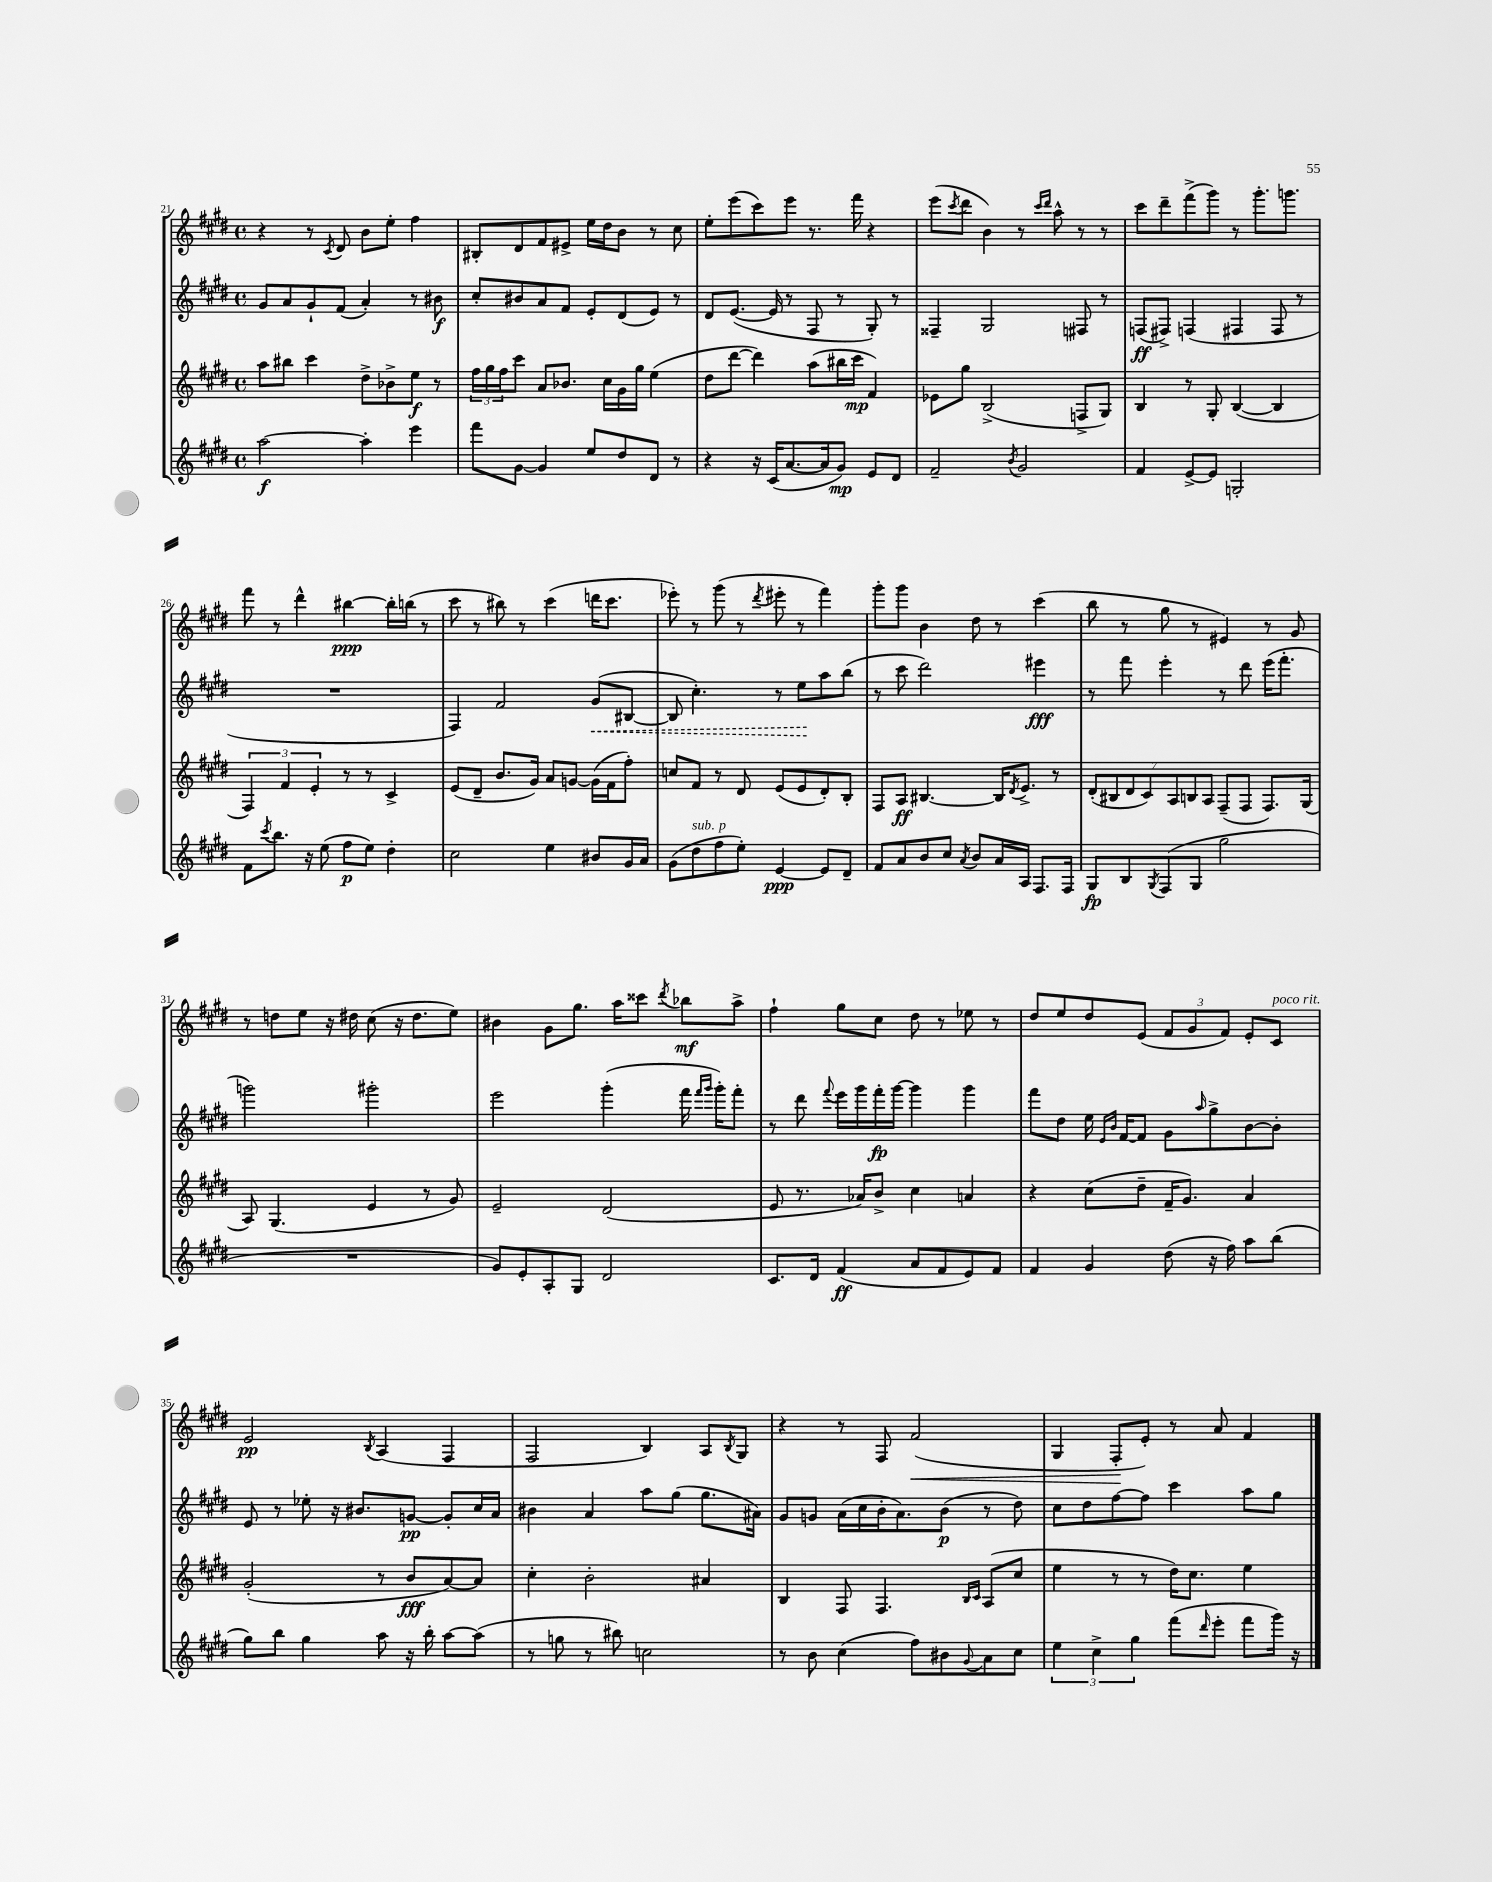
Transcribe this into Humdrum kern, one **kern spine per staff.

**kern	**dynam	**kern	**dynam	**kern	**dynam	**kern	**dynam
*part4	*part4	*part3	*part3	*part2	*part2	*part1	*part1
*staff4	*staff4	*staff3	*staff3	*staff2	*staff2	*staff1	*staff1
*clefG2	*	*clefG2	*	*clefG2	*	*clefG2	*
*k[f#c#g#d#]	*	*k[f#c#g#d#]	*	*k[f#c#g#d#]	*	*k[f#c#g#d#]	*
*M4/4	*	*M4/4	*	*M4/4	*	*M4/4	*
*met(c)	*	*met(c)	*	*met(c)	*	*met(c)	*
=21	=21	=21	=21	=21	=21	=21	=21
[2aa\	f	8aa\L	.	8g#/L	.	4r	.
.	.	8bb#X\J	.	8a/	.	.	.
.	.	4ccc#\	.	8g#`/	.	8r	.
.	.	.	.	.	.	8qc#/	.
.	.	.	.	(8f#/J	.	8d#/	.
4aa'\]	.	8dd#^\L	.	4a'/)	.	8b\L	.
.	.	8b-X^\	.	.	.	8ee'\J	.
4eee\	.	8ee\J	f	8r	.	4ff#\	.
.	.	8r	.	8b#X\	f	.	.
=22	=22	=22	=22	=22	=22	=22	=22
8fff#\L	.	24ff#\LL	.	8cc#'/L	.	8B#X'/L	.
.	.	24gg#\	.	.	.	.	.
.	.	24ff#\J	.	.	.	.	.
[8g#\J	.	8ccc#\J	.	8b#X/	.	8d#/	.
4g#/]	.	8a/L	.	8a/	.	8f#/	.
.	.	8.b-X/J	.	8f#/J	.	8e#X^/J	.
8ee/L	.	.	.	8e'/L	.	16ee\LL	.
.	.	16cc#\LL	.	.	.	16dd#\J	.
8dd#/	.	16g#\	.	(8d#/	.	8b\J	.
.	.	16gg#\JJ	.	.	.	.	.
8d#/J	.	(4ee\	.	8e/J)	.	8r	.
8r	.	.	.	8r	.	8cc#\	.
=23	=23	=23	=23	=23	=23	=23	=23
4r	.	8dd#\L	.	8d#/L	.	8ee'\L	.
.	.	[8ddd#\J	.	([8.e/J	.	(8eee\	.
16r	.	4ddd#\])	.	.	.	8ccc#\)	.
(16c#/KL	.	.	.	16e/]	.	.	.
[8.a/	.	.	.	8r	.	8eee\J	.
.	.	(8aa\L	.	8F#/	.	8.r	.
16a/k]	.	.	.	.	.	.	.
8g#/J)	mp	16bb#X\L	.	8r	.	.	.
.	.	16ccc#\JJ	mp	.	.	16fff#\	.
8e/L	.	4f#/)	.	8G#'/)	.	4r	.
8d#/J	.	.	.	8r	.	.	.
=24	=24	=24	=24	=24	=24	=24	=24
2f#~/	.	8e-X\L	.	4F##X~/	.	(8eee\L	.
.	.	.	.	.	.	8qccc#/	.
.	.	8gg#\J	.	.	.	8ddd#\J	.
.	.	(2B^/	.	2G#/	.	4b\)	.
8qb/	.	.	.	.	.	.	.
2g#/	.	.	.	.	.	8r	.
.	.	.	.	.	.	16qqccc#/LL	.
.	.	.	.	.	.	16qqddd#/JJ	.
.	.	.	.	.	.	8aa^^\	.
.	.	8Fn^/L	.	8F#X/	.	8r	.
.	.	8G#/J)	.	8r	.	8r	.
=25	=25	=25	=25	=25	=25	=25	=25
4f#/	.	4B/	.	(8Fn/L	ff	8ccc#\L	.
.	.	.	.	8F#X^/J)	.	8ddd#~\	.
[8e^/L	.	8r	.	(4Fn/	.	(8fff#^\	.
8e/J]	.	8G#'/	.	.	.	8ggg#\J)	.
2Gn'/	.	([4B/	.	4F#X/	.	8r	.
.	.	.	.	.	.	8.ggg#'\L	.
.	.	4B/]	.	8F#/	.	.	.
.	.	.	.	.	.	8.gggn\J	.
.	.	.	.	8r	.	.	.
!!LO:LB:g=z
=26	=26	=26	=26	=26	=26	=26	=26
8f#\L	.	6F#/)	.	1r	.	8fff#\	.
8qccc#/	.	.	.	.	.	.	.
8.bb\J	.	.	.	.	.	8r	.
.	.	6f#/	.	.	.	.	.
.	.	.	.	.	.	4ddd#^^\	.
16r	.	.	.	.	.	.	.
.	.	6e'/	.	.	.	.	.
(8ee\	.	.	.	.	.	.	.
8ff#\L	p	8r	.	.	.	[4bb#X\	ppp
8ee\J)	.	8r	.	.	.	.	.
4dd#'\	.	4c#^/	.	.	.	16bb#'\LL]	.
.	.	.	.	.	.	(16bbn\JJ	.
.	.	.	.	.	.	8r	.
=27	=27	=27	=27	=27	=27	=27	=27
2cc#\	.	(8e/L	.	4F#/)	.	8ccc#\	.
.	.	8d#~/J	.	.	.	8r	.
.	.	8.b/L	.	2f#/	.	8bb#X\)	.
.	.	.	.	.	.	8r	.
.	.	16g#/Jk)	.	.	.	.	.
4ee\	.	8a/L	.	.	.	(4ccc#\	.
.	.	[8gn/J	.	.	.	.	.
!	!	!	!	!	!LO:HP:b	!	!
8b#X/L	.	(16g\LL]	.	(8g#/L	<	16dddn\KL	.
.	.	16f#\J	.	.	.	8.ccc#\J	.
16g#/L	.	8ff#'\J)	.	[8B#X/J	.	.	.
16a/JJ	.	.	.	.	.	.	.
=28	=28	=28	=28	=28	=28	=28	=28
(8g#\L	.	8ccn/L	.	8B#/]	.	8eee-X'\)	.
!LO:TX:a:i:t=sub. p	!	!	!	!	!	!	!
8dd#\	.	8f#/J	.	4.cc#'\)	.	8r	.
8ff#\	.	8r	.	.	.	(8ggg#\	.
8ee'\J)	.	8d#/	.	.	.	8r	.
.	.	.	.	.	.	8qddd#/	.
[4e/	ppp	(8e/L	.	8r	.	8eee#X'\	.
.	.	8e/	.	8ee\L	.	8r	.
8e/L]	.	8d#'/)	.	8aa\	[	4fff#\)	.
8d#~/J	.	8B'/J	.	(8bb\J	.	.	.
=29	=29	=29	=29	=29	=29	=29	=29
8f#/L	.	8F#/L	.	8r	.	8ggg#'\L	.
8a/	.	8A/J	ff	8ccc#\	.	8ggg#\J	.
8b/	.	[4.B#X/	.	2ddd#\)	.	4b\	.
8cc#/J	.	.	.	.	.	.	.
8qa/	.	.	.	.	.	.	.
8b/L	.	.	.	.	.	8dd#\	.
16a/L	.	16B#/KL]	.	.	.	8r	.
.	.	8qd#/	.	.	.	.	.
16A/JJ	.	8.e^/J	.	.	.	.	.
8.F#/L	.	.	.	4eee#X\	fff	(4ccc#\	.
.	.	8r	.	.	.	.	.
16F#/Jk	.	.	.	.	.	.	.
=30	=30	=30	=30	=30	=30	=30	=30
8G#/L	fp	(14d#'/L	.	8r	.	8bb\	.
.	.	14B#X/	.	.	.	.	.
8B/	.	.	.	8fff#\	.	8r	.
.	.	14d#/	.	.	.	.	.
.	.	14c#/)	.	.	.	.	.
8qG#/	.	.	.	.	.	.	.
(8F#/	.	.	.	4eee'\	.	8gg#\	.
.	.	14A/	.	.	.	.	.
.	.	14Bn/	.	.	.	.	.
8G#/J	.	.	.	.	.	8r	.
.	.	14A/J	.	.	.	.	.
2gg#\	.	(8F#~/L	.	8r	.	4e#X/)	.
.	.	8F#/J	.	8ddd#\	.	.	.
.	.	8.F#/L)	.	(16eee\KL	.	8r	.
.	.	.	.	8.fff#'\J	.	.	.
.	.	.	.	.	.	8g#/	.
.	.	(16G#/Jk	.	.	.	.	.
!!LO:LB:g=z
=31	=31	=31	=31	=31	=31	=31	=31
1r	.	8A/)	.	2gggn\)	.	8r	.
.	.	(4.G#/	.	.	.	8ddn\L	.
.	.	.	.	.	.	8ee\J	.
.	.	.	.	.	.	16r	.
.	.	.	.	.	.	16dd#X\	.
.	.	4e/	.	2ggg#X'\	.	(8cc#\	.
.	.	.	.	.	.	16r	.
.	.	.	.	.	.	8.dd#\L	.
.	.	8r	.	.	.	.	.
.	.	8g#/)	.	.	.	8ee\J)	.
=32	=32	=32	=32	=32	=32	=32	=32
8g#/L)	.	2e~/	.	2eee\	.	4b#X\	.
8e'/	.	.	.	.	.	.	.
8A'/	.	.	.	.	.	8g#\L	.
8G#/J	.	.	.	.	.	8.gg#\J	.
2d#/	.	(2d#/	.	(4ggg#'\	.	.	.
.	.	.	.	.	.	16aa\KL	.
.	.	.	.	.	.	8ccc##X\J	.
.	.	.	.	.	.	8qddd#/	.
.	.	.	.	16fff#\	.	8bb-X\L	mf
.	.	.	.	16qqfff#/LL	.	.	.
.	.	.	.	16qqggg#/JJ	.	.	.
.	.	.	.	16ggg#'\KL)	.	.	.
.	.	.	.	8fff#'\J	.	8aa^\J	.
=33	=33	=33	=33	=33	=33	=33	=33
8.c#/L	.	8e/	.	8r	.	4ff#`\	.
.	.	8.r	.	8ddd#\	.	.	.
16d#/Jk	.	.	.	.	.	.	.
.	.	.	.	8qqfff#/	.	.	.
(4f#/	ff	.	.	16eee\LL	.	8gg#\L	.
.	.	16a-X/KL)	.	16ggg#\	.	.	.
.	.	8b^/J	.	16fff#'\	fp	8cc#\J	.
.	.	.	.	[16ggg#\JJ	.	.	.
8a/L	.	4cc#\	.	4ggg#\]	.	8dd#\	.
8f#/	.	.	.	.	.	8r	.
8e/)	.	4an/	.	4ggg#\	.	8ee-X\	.
8f#/J	.	.	.	.	.	8r	.
=34	=34	=34	=34	=34	=34	=34	=34
4f#/	.	4r	.	8fff#\L	.	8dd#/L	.
.	.	.	.	8dd#\J	.	8ee/	.
4g#/	.	(8cc#\L	.	16ee\	.	8dd#/	.
.	.	.	.	16qqe/LL	.	.	.
.	.	.	.	16qqb/JJ	.	.	.
.	.	.	.	[16f#/KL	.	.	.
.	.	8dd#~\J	.	8f#/J]	.	(8e/J	.
(8dd#\	.	16f#~/KL	.	8g#\L	.	12f#/L	.
.	.	8.g#/J)	.	.	.	.	.
.	.	.	.	.	.	12g#/	.
.	.	.	.	16qqaa/	.	.	.
16r	.	.	.	8gg#^\	.	.	.
.	.	.	.	.	.	12f#/J)	.
16ff#\)	.	.	.	.	.	.	.
8aa\L	.	4a/	.	[8b\	.	8e'/L	.
!	!	!	!	!	!	!LO:TX:a:i:t=poco rit.	!
(8bb\J	.	.	.	8b'\J]	.	8c#/J	.
!!LO:LB:g=z
=35	=35	=35	=35	=35	=35	=35	=35
8gg#\L)	.	(2g#'/	.	8e/	.	2e/	pp
8bb\J	.	.	.	8r	.	.	.
4gg#\	.	.	.	8ee-X'\	.	.	.
.	.	.	.	16r	.	.	.
.	.	.	.	8.b#X/L	.	.	.
.	.	.	.	.	.	8qB/	.
8aa\	.	8r	.	.	.	(4A/	.
16r	.	8b/L	fff	[8gn/J	pp	.	.
16bb'\	.	.	.	.	.	.	.
[8aa\L	.	[8a/)	.	8g'/L]	.	4F#/	.
(8aa\J]	.	8a/J]	.	16cc#/L	.	.	.
.	.	.	.	16a/JJ	.	.	.
=36	=36	=36	=36	=36	=36	=36	=36
8r	.	4cc#'\	.	4b#X\	.	2F#/	.
8ggn\	.	.	.	.	.	.	.
8r	.	2b'\	.	4a/	.	.	.
8bb#X\)	.	.	.	.	.	.	.
2ccn\	.	.	.	8aa\L	.	4B/)	.
.	.	.	.	(8gg#\J	.	.	.
.	.	4a#X/	.	8.gg#\L	.	8A/L	.
.	.	.	.	.	.	8qB/	.
.	.	.	.	.	.	8G#/J	.
.	.	.	.	16a#X\Jk)	.	.	.
=37	=37	=37	=37	=37	=37	=37	=37
8r	.	4B/	.	8g#/L	.	4r	.
8b\	.	.	.	8gn/J	.	.	.
(4cc#\	.	8F#/	.	(16a\LL	.	8r	.
.	.	.	.	16cc#\	.	.	.
.	.	4.F#/	.	16b'\J	.	8F#/	.
.	.	.	.	8.a\)	.	.	.
!	!	!	!	!	!	!	!LO:HP:b
8ff#\L)	.	.	.	.	.	(2f#/	<
8b#X\	.	.	.	(8b\J	p	.	.
.	.	16qqB/LL	.	.	.	.	.
8qqg#/	.	16qqc#/JJ	.	.	.	.	.
8a\	.	(8A/L	.	8r	.	.	.
8cc#\J	.	8cc#/J	.	8dd#\)	.	.	.
=38	=38	=38	=38	=38	=38	=38	=38
6ee\	.	4ee\	.	8cc#\L	.	4G#/	.
.	.	.	.	8dd#\	.	.	.
6cc#^\	.	.	.	.	.	.	.
.	.	8r	.	[8ff#\	.	8F#'/L	.
6gg#\	.	.	.	.	.	.	.
.	.	8r	.	8ff#\J]	.	8e'/J)	[
(8fff#\L	.	16dd#\KL)	.	4ccc#\	.	8r	.
.	.	8.cc#\J	.	.	.	.	.
16qqddd#/	.	.	.	.	.	.	.
8eee'\J	.	.	.	.	.	8a/	.
8fff#\L	.	4ee\	.	8aa\L	.	4f#/	.
16ggg#\Jk)	.	.	.	8gg#\J	.	.	.
16r	.	.	.	.	.	.	.
==	==	==	==	==	==	==	==
*-	*-	*-	*-	*-	*-	*-	*-
